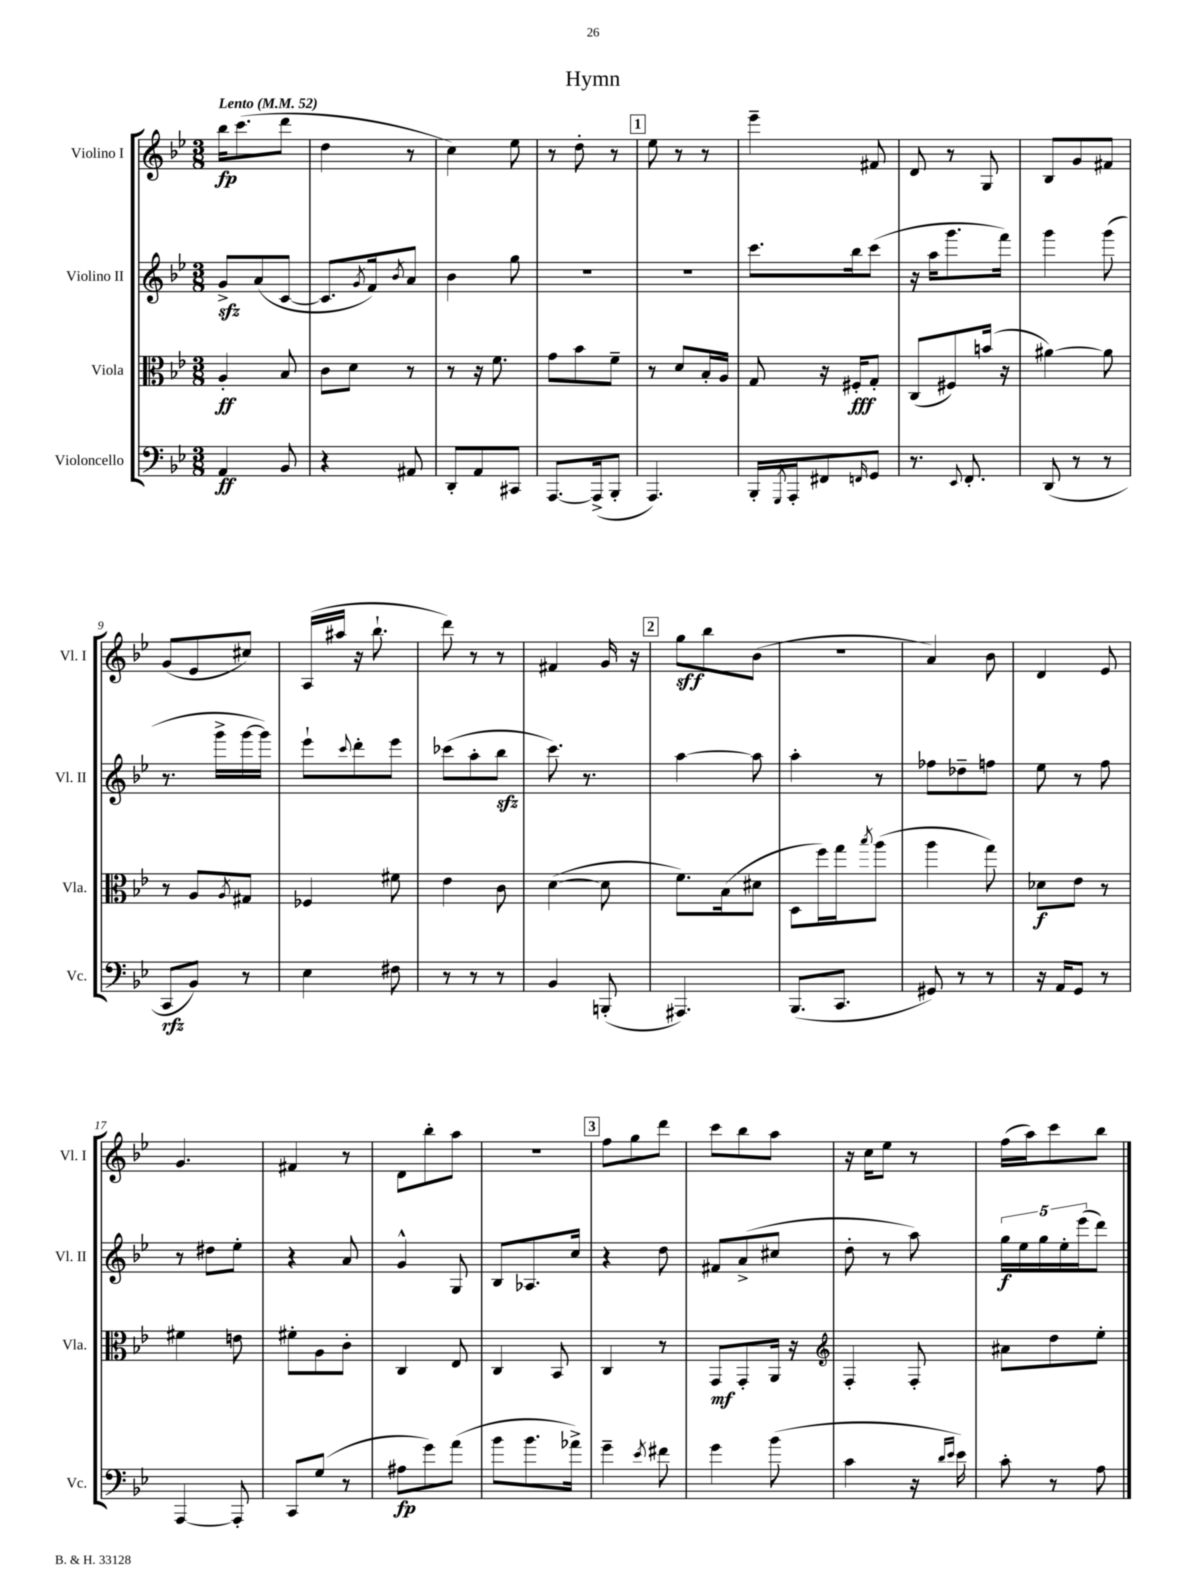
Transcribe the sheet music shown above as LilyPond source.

\header { title = "Hymn" }
<<
\new StaffGroup <<
\new Staff = "s0" \with { instrumentName = "Violino I" shortInstrumentName = "Vl. I" } {
    \clef treble \key bes \major \numericTimeSignature \time 3/8 \tempo "Lento" 4 = 52
    bes''16\fp c'''8.( d'''8 |
    d''4 r8 |
    c''4) ees''8 |
    r8 d''8-. r8 |
    \mark \markup { \box "1" } ees''8 r8 r8 |
    ees'''4-- fis'8 |
    d'8 r8 g8 |
    bes8 g'8 fis'8 |
    g'8( ees'8 cis''8) |
    a16( ais''16 r16 bes''8.-! |
    d'''8) r8 r8 |
    fis'4 g'16 r16 |
    \mark \markup { \box "2" } g''8\sff bes''8 bes'8( |
    R4. |
    a'4) bes'8 |
    d'4 ees'8 |
    g'4. |
    fis'4 r8 |
    d'8 bes''8-. a''8 |
    R4. |
    \mark \markup { \box "3" } f''8 g''8 d'''8 |
    c'''8 bes''8 a''8 |
    r16 c''16 ees''8 r8 |
    f''16( a''16) c'''8 bes''8 \bar "|." |
}
\new Staff = "s1" \with { instrumentName = "Violino II" shortInstrumentName = "Vl. II" } {
    \clef treble \key bes \major \numericTimeSignature \time 3/8
    g'8->\sfz a'8( c'8~ |
    c'8. \acciaccatura { g'8 } f'16) \acciaccatura { bes'8 } a'8 |
    bes'4 g''8 |
    R4. |
    \mark \markup { \box "1" } R4. |
    c'''8. bes''16 c'''8( |
    r16 a''16 g'''8. f'''16) |
    g'''4 g'''8( |
    r8. g'''16-> g'''16~ g'''16) |
    ees'''8-! \appoggiatura { c'''8 } d'''8-. ees'''8 |
    ces'''8( a''8-. bes''8\sfz |
    c'''8.) r8. |
    \mark \markup { \box "2" } a''4~ a''8 |
    a''4-. r8 |
    fes''8 des''8-- f''8 |
    ees''8 r8 f''8 |
    r8 dis''8 ees''8-. |
    r4 a'8 |
    g'4-^ g8 |
    bes8 aes8. c''16 |
    \mark \markup { \box "3" } r4 d''8 |
    fis'8 a'8->( cis''8 |
    d''8-. r8 a''8) |
    \tuplet 5/4 { g''16\f ees''16 g''16 ees''16-. ees'''16( } d'''8) \bar "|." |
}
\new Staff = "s2" \with { instrumentName = "Viola" shortInstrumentName = "Vla." } {
    \clef alto \key bes \major \numericTimeSignature \time 3/8
    a4-.\ff bes8 |
    c'8 d'8 r8 |
    r8 r16 f'8. |
    g'8 bes'8 f'8-- |
    \mark \markup { \box "1" } r8 d'8 bes16-. a16 |
    g8 r16 fis16-.\fff g8-. |
    c8( fis8) b'16( r16 |
    ais'4~) ais'8 |
    r8 a8 \acciaccatura { a8 } gis8 |
    fes4 fis'8 |
    ees'4 c'8 |
    d'4~( d'8 |
    \mark \markup { \box "2" } f'8.) bes16( dis'8 |
    d8 f''16) g''16 \acciaccatura { bes''8 } a''8( |
    a''4 g''8) |
    des'8\f ees'8 r8 |
    fis'4 e'8 |
    fis'8-. a8 c'8-. |
    c4 ees8 |
    c4 bes,8 |
    \mark \markup { \box "3" } c4 r8 |
    g,8\mf g,8-. a,16 r16 |
    \clef treble f4-. f8-. |
    ais'8 d''8 ees''8-. \bar "|." |
}
\new Staff = "s3" \with { instrumentName = "Violoncello" shortInstrumentName = "Vc." } {
    \clef bass \key bes \major \numericTimeSignature \time 3/8
    a,4\ff bes,8 |
    r4 ais,8 |
    d,8-. a,8 cis,8 |
    a,,8.~ a,,16->( bes,,8-. |
    \mark \markup { \box "1" } a,,4.) |
    bes,,16-. \acciaccatura { g,,8 } a,,16-. fis,8 \grace { f,16 } g,8 |
    r8. \appoggiatura { ees,8 } f,8.-. |
    d,8( r8 r8 |
    c,8\rfz bes,8) r8 |
    ees4 fis8 |
    r8 r8 r8 |
    bes,4 b,,8-.( |
    \mark \markup { \box "2" } ais,,4.) |
    bes,,8.( c,8. |
    gis,8) r8 r8 |
    r16 a,16 g,8 r8 |
    a,,4~ a,,8-. |
    c,8 g8( r8 |
    ais8\fp g'8) a'8( |
    bes'8 bes'8. aes'16->) |
    \mark \markup { \box "3" } g'4-- \acciaccatura { ees'8 } fis'8 |
    g'4 bes'8( |
    c'4 r16 \grace { d'16 ees'16 } ees'16) |
    c'8-. r8 a8 \bar "|." |
}
>>
>>
